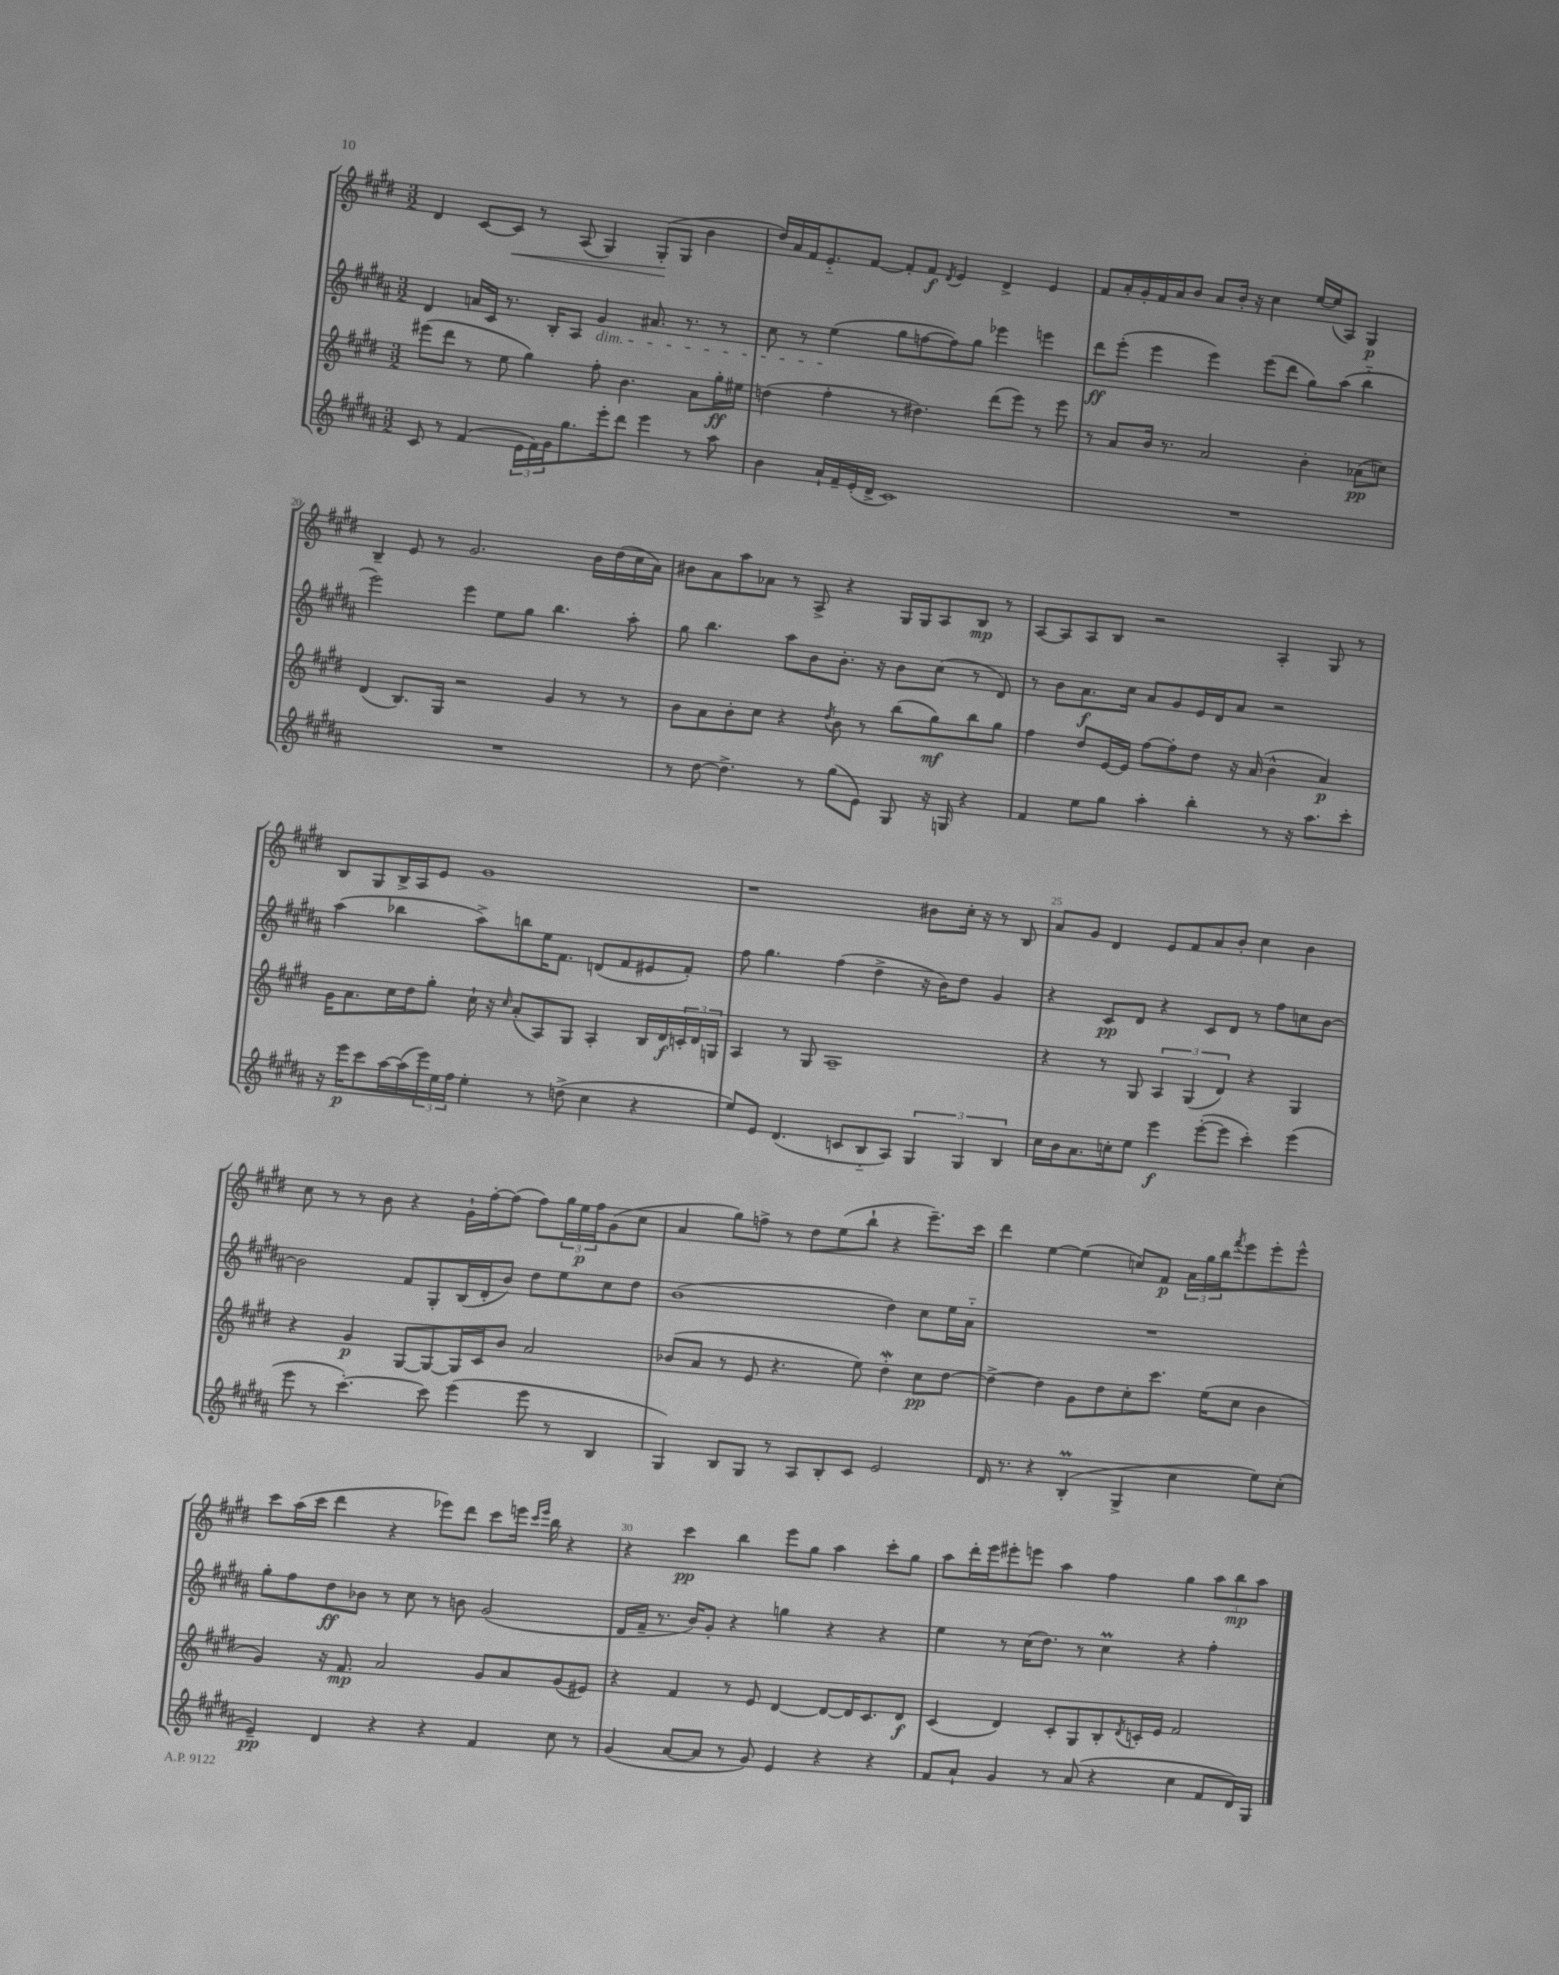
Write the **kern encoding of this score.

**kern	**kern	**kern	**kern
*staff4	*staff3	*staff2	*staff1
*clefG2	*clefG2	*clefG2	*clefG2
*k[f#c#g#d#a#]	*k[f#c#g#d#]	*k[f#c#g#d#a#]	*k[f#c#g#d#]
*M3/2	*M3/2	*M3/2	*M3/2
8c#	(8eee#	4d#	4d#
8r	8ddd#	.	.
(4f#	8r	16a	[8c#
.	.	16c#	.
.	8ee	8.r	8c#]
24e	4gg#)	.	8r
24f#)	.	.	.
.	.	16B'	.
24g#	.	.	.
8.gg#	.	8A#	(8A
.	8ff#'	4g#	4G#)
16eee'	.	.	.
8ddd#	4.b	.	.
4eee	.	8.a#	(8G#'
.	.	.	8G#
.	.	8.r	.
8r	8a	.	4b
8aa#	16gg#'	8r	.
.	16ee#	.	.
=	=	=	=
4b	(4dd	8cc#	16dd#)
.	.	.	16a
.	.	8r	16f#
.	.	.	8.e'~
16a#`	4ff#'	(4ee	.
16f#~	.	.	.
(16e'	.	.	[8f#
16d#^	.	.	.
1c#)	8r	8gg#	8f#']
.	4.dd#)	[8ff	8f#
.	.	.	8qd#
.	.	8ff])	4e
.	.	8gg#	.
.	(8ddd#	4eee-	4d#^
.	8eee)	.	.
.	8r	4eee	4e
.	8eee	.	.
=	=	=	=
1.r	8r	8ddd#	8f#
.	8a	(8eee'	16a'
.	.	.	16g#'
.	16b	4eee	16f#
.	8.r	.	16a
.	.	.	8b
.	2a	4eee)	8a
.	.	.	16b'
.	.	.	16r
.	.	(8eee	4cc#
.	.	8ddd#	.
.	4b'	8gg#)	[16ee
.	.	.	(16ee]
.	.	(8aa#	8A)
.	(8a-	4bb'~	4G#
.	8cc)	.	.
=	=	=	=
1.r	(4d#	2eee)	4B~
.	8.B)	.	8e
.	.	.	8r
.	16G#	.	.
.	2r	4eee	2.g#
.	.	8ee	.
.	.	8gg#	.
.	4g#	4.bb	.
.	8r	.	16b
.	.	.	(16dd#
.	8r	8aa#'	16cc#
.	.	.	16a)
=	=	=	=
8r	8b	8gg#	8b#
[8dd#	8a	4.bb	8a
4.dd#^]	8b'	.	8aa
.	8cc#	.	8a-
.	4r	8aa#	8r
8r	.	8b	8A^
.	8qdd#	.	.
(8gg#	8b	8.b'	4r
8e)	8r	.	.
.	.	16r	.
8G#	(8bb	8b	16G#
.	.	.	16G#
16r	8gg#)	(8cc#	8A
16G	.	.	.
4r	8bb	8r	8B
.	8gg#	8d#)	8r
=	=	=	=
4f#	4ff#	8r	[8A
.	.	8b	8A]
8ee	8dd#	8.a#	8A
8gg#	[16e	.	8B
.	16e]	16cc#	.
4aa#'	[8ff#	8a#	2r
.	8ff#']	8g#	.
4bb'	8dd#	16e	.
.	.	16d#	.
.	16r	8a#	.
.	(16a	.	.
8r	4b^^	2r	4A'
16r	.	.	.
8.aa#	.	.	.
.	4a)	.	8G#
8ccc#'	.	.	8r
=	=	=	=
16r	16g#	(4aa#	8B
16eee	8.a	.	.
8ccc#	.	.	8G#
[16aa#	16cc#	4bb-	16B^
(16aa#]	16dd#	.	16A
24eee)	8gg#'	.	8e
24ee	.	.	.
24ff#	.	.	.
4ee'	16cc#`	8aa#^)	1g#
.	16r	.	.
.	16qqcc#	.	.
.	(8a'	8bb	.
8r	8A)	16ee	.
.	.	8.f#	.
(8dd^	8G#	.	.
4cc#	4A'	(8d	.
.	.	8f#	.
4r	16B	8e#	.
.	16d#	.	.
.	24c'	8f#')	.
.	24d#	.	.
.	24G	.	.
=	=	=	=
8ee)	4A	8ff#	1r
8e	.	4.gg#	.
(4.d#	8r	.	.
.	8G#	.	.
.	1A~	(4ff#	.
8c	.	.	.
8B'~	.	4dd#^	.
8A#)	.	.	.
6G#	.	16r	8b#
.	.	16b)	.
.	.	8dd#	16cc#'
6G#	.	.	.
.	.	.	16r
.	.	4g#	8r
6B	.	.	.
.	.	.	8B
=	=	=	=
16cc#	4r	4r	8a
16b	.	.	.
8.a#	.	.	8g#
.	8r	8c#	4d#
16cc'	.	.	.
8ee	8G#	8d#	.
4eee	6A	4r	8e
.	.	.	8f#
.	(6G#	.	.
([8eee'	.	8c#	8a
.	6d#)	.	.
8eee]	.	8d#	8b'
4ccc#')	4r	8r	4cc#
.	.	8ff#	.
(4eee	4G#	8cc	4b
.	.	[8b	.
=	=	=	=
8eee	4r	2b]	8cc#
8r	.	.	8r
[4.ccc#')	4g#	.	8r
.	.	.	8b
.	[8G#	8f#	4r
8ccc#]	8G#_	8G#'	.
(4eee	16G#]	(16B	16g#`
.	16c#	16d#'	[16ff#'
.	8b	8b)	(8ff#]
8eee	2a	8dd#	8ff#)
8r	.	8ee	24gg#
.	.	.	24ee
.	.	.	24ff#
4B	.	8cc#	(8g#
.	.	8dd#	8cc#
=	=	=	=
4G#)	(8b-	(1b	4a
.	8a	.	.
8B	8r	.	8gg#)
8G#	8e	.	8ff^
8r	4.r	.	8r
8A#	.	.	8dd#
8B'	.	.	(8ee
8c#	8ee)	.	8bb`
2e	4dd#'	4dd#)	4r
.	8cc#	8cc#	8.eee~)
.	[8dd#	16ee	.
.	.	16a#'~	16ccc#
=	=	=	=
16d#	4dd#^_	1.r	4ddd#
8.r	.	.	.
4r	4dd#]	.	[4ee
(4B'	8g#	.	(4ee]
.	8dd#	.	.
4G#^	8cc#'	.	8cc)
.	8.ccc#	.	8f#
4cc#	.	.	24a
.	.	.	24gg#
.	(16ee	.	.
.	.	.	24bb
.	.	.	8qfff#
.	8cc#	.	8eee
8ee)	4b	.	8eee'
(8cc#'	.	.	8eee^^
=	=	=	=
4e~)	4g#)	8gg#'	8ccc#
.	.	8ff#	(16aa
.	.	.	16ccc#
4d#	16r	8dd#	4ddd#
.	8.f#	.	.
.	.	8b-	.
4r	2a	8r	4r
.	.	8cc#	.
4r	.	8r	8eee-)
.	.	8b	8ddd#
4f#	8g#	(2g#	8ccc#
.	8a	.	16eee
.	.	.	16qqccc#
.	.	.	16qqeee
.	.	.	16bb
8cc#	(8g#	.	4r
8r	8e#)	.	.
=	=	=	=
(4g#	4r	16d#	4r
.	.	16f#~	.
.	.	8.r	.
[8a#	4f#	.	4ccc#
.	.	16b)	.
8a#]	.	8g#'	.
8r	8r	4r	4bb
8g#)	8e	.	.
4e	[4d#	4gg	8eee
.	.	.	8gg#
4r	8d#_	4r	4aa
.	16d#]	.	.
.	8.c#	.	.
4r	.	4r	8ccc#'
.	8d#	.	8gg#
=	=	=	=
8f#	(4c#	4ee	8aa
8a#`	.	.	16ddd#'
.	.	.	16eee
4g#	4d#)	8r	8eee#'
.	.	(16cc#	8eee
.	.	8.dd#)	.
8r	8c#'	.	4aa
(8a#	8G#	8r	.
4r	8B'	4cc#	4ff#
.	8qd#	.	.
.	16c'	.	.
.	16e	.	.
4cc#	2f#	4r	4gg#
8f#	.	4ff#'	12aa
.	.	.	12bb
16d#)	.	.	.
.	.	.	12aa
16G#	.	.	.
==	==	==	==
*-	*-	*-	*-
